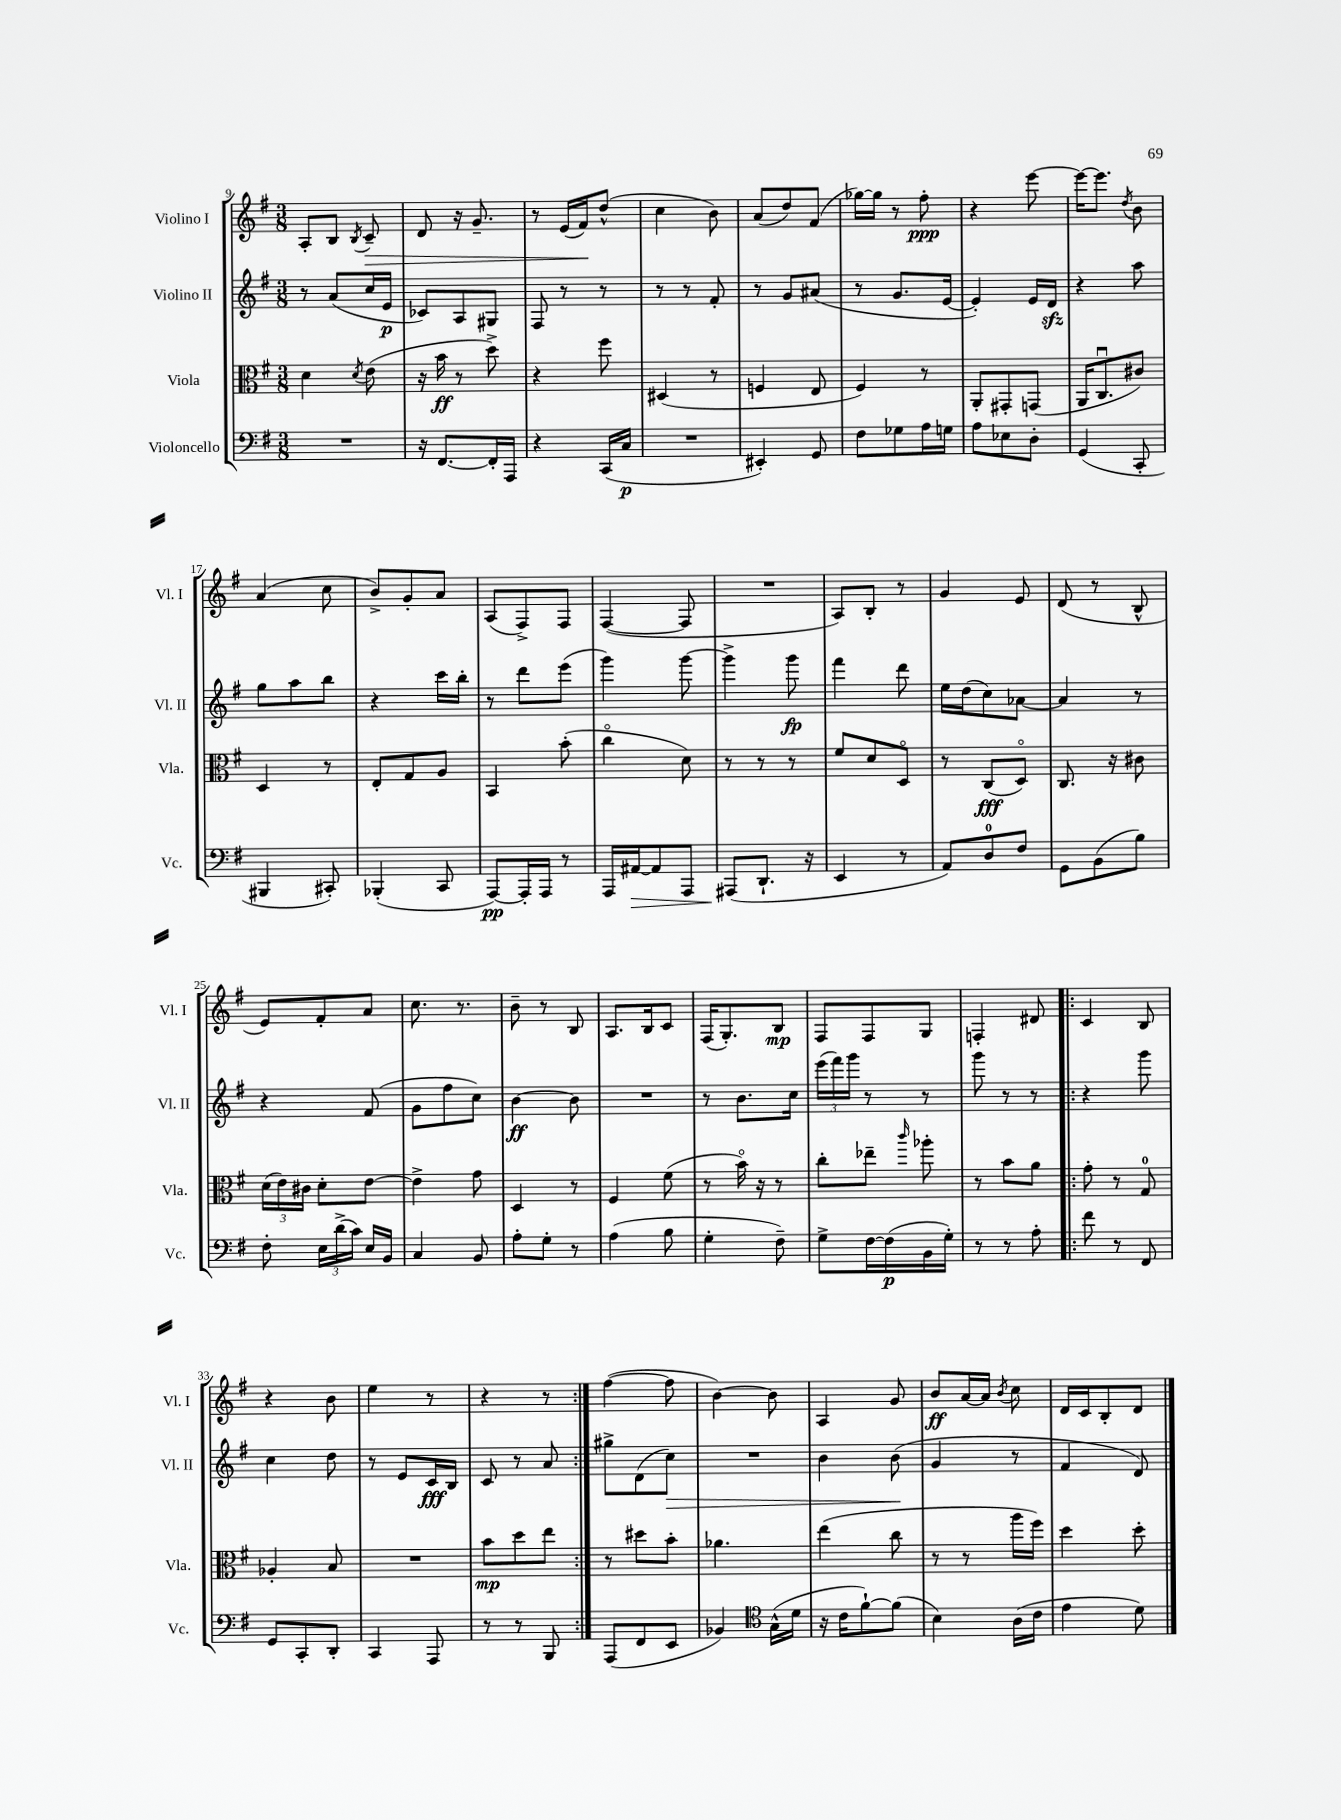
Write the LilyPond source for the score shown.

<<
\new StaffGroup <<
\new Staff = "s0" \with { instrumentName = "Violino I" shortInstrumentName = "Vl. I" } {
    \clef treble \key g \major \numericTimeSignature \time 3/8
    \autoBeamOff a8[-. b8] \acciaccatura { b8 } c'8--\> |
    d'8 r16 g'8.-- |
    r8 e'16[( fis'16\!) d''8]-^( |
    c''4 b'8) |
    a'8[( d''8) fis'8]( |
    ges''16[~) ges''16] r8 fis''8-.\ppp |
    r4 e'''8~ |
    e'''16[~ e'''8.] \acciaccatura { d''8 } b'8 |
    a'4( c''8 |
    b'8[->) g'8-. a'8] |
    a8[( fis8->) fis8] |
    fis4~( fis8 |
    R4. |
    a8[) b8]-. r8 |
    g'4 e'8 |
    d'8( r8 b8-^ |
    e'8[) fis'8-. a'8] |
    c''8. r8. |
    b'8-- r8 b8 |
    a8.[ b16 c'8] |
    fis16[( g8.-.) b8]\mp |
    fis8[ fis8 g8] |
    f4-. dis'8 |
    \repeat volta 2 { c'4 b8 |
    r4 b'8 |
    e''4 r8 |
    r4 r8 | }
    fis''4~( fis''8 |
    b'4~) b'8 |
    a4 g'8 |
    b'8[\ff a'16~ a'16] \acciaccatura { b'8 } c''8 |
    d'16[ c'16 b8-. d'8] \bar "|." |
}
\new Staff = "s1" \with { instrumentName = "Violino II" shortInstrumentName = "Vl. II" } {
    \clef treble \key g \major \numericTimeSignature \time 3/8
    \autoBeamOff r8 a'8[( c''16 e'16]\p |
    ces'8[) a8 gis8] |
    fis8 r8 r8 |
    r8 r8 fis'8-. |
    r8 g'8[ ais'8]( |
    r8 g'8.[ e'16]~ |
    e'4-.) e'16[ d'16]\sfz |
    r4 a''8 |
    g''8[ a''8 b''8] |
    r4 c'''16[ b''16]-. |
    r8 d'''8[ e'''8]( |
    g'''4) g'''8~ |
    g'''4-> g'''8\fp |
    fis'''4 d'''8 |
    e''16[ d''16( c''8) aes'8]~ |
    aes'4 r8 |
    r4 fis'8( |
    g'8[ fis''8 c''8]) |
    b'4~\ff b'8 |
    R4. |
    r8 b'8.[ c''16] |
    \tuplet 3/2 { e'''16[( fis'''16) g'''16] } r8 r8 |
    g'''8 r8 r8 |
    \repeat volta 2 { r4 g'''8 |
    c''4 d''8 |
    r8 e'8[ c'16\fff b16] |
    c'8 r8 a'8 | }
    gis''8[-> d'8( c''8]\>) |
    R4. |
    b'4 b'8\!( |
    g'4 r8 |
    fis'4 d'8) \bar "|." |
}
\new Staff = "s2" \with { instrumentName = "Viola" shortInstrumentName = "Vla." } {
    \clef alto \key g \major \numericTimeSignature \time 3/8
    \autoBeamOff d'4 \acciaccatura { d'8 } e'8( |
    r16 b'16\ff r8 d''8->) |
    r4 fis''8 |
    dis4( r8 |
    f4 e8 |
    fis4) r8 |
    a,8[-. gis,8-. g,8]( |
    a,16[ c8.\downbow cis'8]) |
    d4 r8 |
    e8[-. g8 a8] |
    b,4 b'8-.( |
    c''4\flageolet d'8) |
    r8 r8 r8 |
    fis'8[ d'8 d8]\flageolet |
    r8 c8[\fff( d8]\flageolet) |
    c8. r16 cis'8 |
    \tuplet 3/2 { d'16[( e'16) cis'16] } d'8[-. e'8]~ |
    e'4-> g'8 |
    d4 r8 |
    fis4 fis'8( |
    r8 b'16\flageolet) r16 r8 |
    c''8[-. ees''8]-- \grace { c'''16 } aes''8-. |
    r8 b'8[ a'8] |
    \repeat volta 2 { g'8-. r8 g8-0 |
    aes4-. b8 |
    R4. |
    b'8[\mp d''8 e''8] | }
    r8 dis''8[ b'8]-. |
    aes'4. |
    e''4( c''8 |
    r8 r8 a''16[ fis''16]) |
    d''4 d''8-. \bar "|." |
}
\new Staff = "s3" \with { instrumentName = "Violoncello" shortInstrumentName = "Vc." } {
    \clef bass \key g \major \numericTimeSignature \time 3/8
    \autoBeamOff R4. |
    r16 fis,8.[~ fis,16-. a,,16] |
    r4 c,16[( c16]\p |
    R4. |
    eis,4-.) g,8 |
    fis8[ ges8 a16 g16] |
    a8[ ees8 d8]-. |
    g,4( c,8-. |
    bis,,4 cis,8-.) |
    bes,,4-.( c,8 |
    a,,8[~\pp) a,,16-. a,,16] r8 |
    a,,16[ ais,16~\> ais,8 a,,8] |
    ais,,8[\!( d,8.]-! r16 |
    e,4 r8 |
    a,8[) d8-0 fis8] |
    g,8[ b,8( b8]) |
    fis8-. \tuplet 3/2 { e16[ d'16->( c'16]) } e16[ b,16] |
    c4 b,8 |
    a8[-. g8]-. r8 |
    a4( b8 |
    g4-. fis8--) |
    g8[-> fis16~ fis16\p( b,16 g16]-.) |
    r8 r8 a8-. |
    \repeat volta 2 { fis'8 r8 fis,8 |
    g,8[ c,8-. d,8]-. |
    c,4 a,,8 |
    r8 r8 b,,8 | }
    a,,8[( fis,8 e,8] |
    bes,4) \clef tenor g16[-^( d'16] |
    r16 c'16[ fis'8~-!) fis'8]( |
    b4) a16[( c'16] |
    e'4 d'8) \bar "|." |
}
>>
>>
\layout { \context { \Score currentBarNumber = #9 } }
